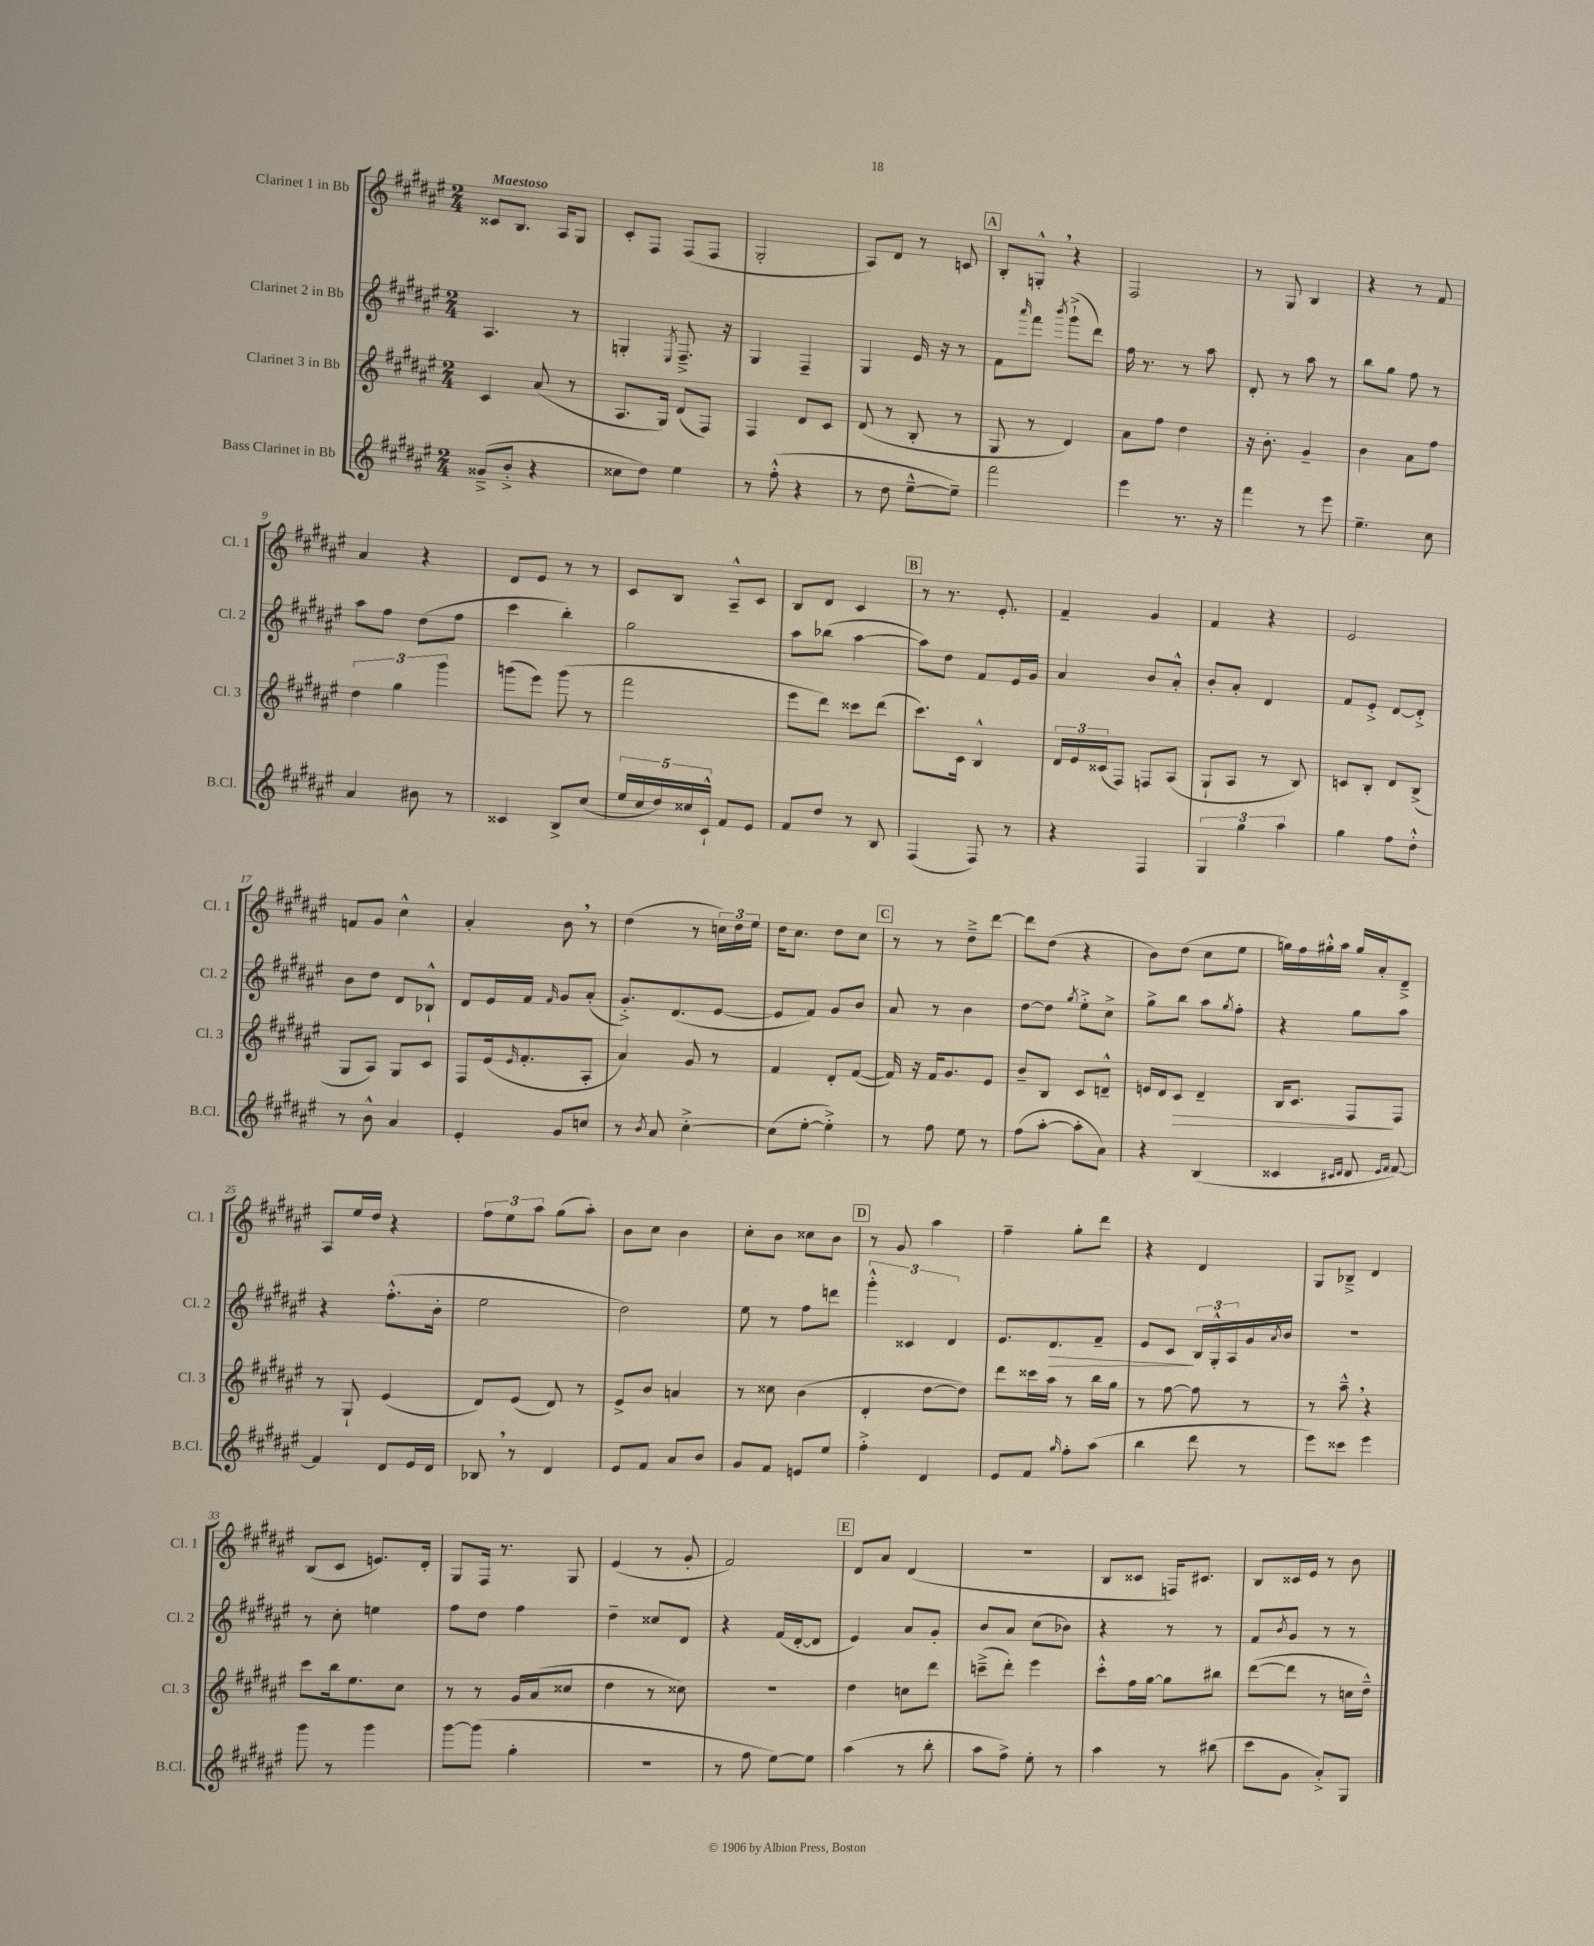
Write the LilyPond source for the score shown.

<<
\new StaffGroup <<
\new Staff = "s0" \with { instrumentName = "Clarinet 1 in Bb" shortInstrumentName = "Cl. 1" } {
    \clef treble \key fis \major \numericTimeSignature \time 2/4 \tempo "Maestoso"
    cisis'8 b8. ais16 gis8 |
    cis'8-. fis8 fis8( fis8 |
    gis2-. |
    ais8) dis'8 r8 c'8 |
    \mark \markup { \box "A" } b8-. g8-.-^ \breathe r4 |
    fis2 |
    r8 gis8 b4 |
    r4 r8 fis'8 |
    ais'4 r4 |
    dis'8 eis'8 r8 r8 |
    cis'8 b8 ais8---^ cis'8 |
    b8 dis'8 cis'4 |
    \mark \markup { \box "B" } r8 r8. eis'8.-. |
    fis'4-- gis'4 |
    fis'4 r4 |
    eis'2 |
    f'8 gis'8 cis''4-^ |
    ais'4-. b'8 \breathe r8 |
    dis''4( r8 \tuplet 3/2 { c''16) dis''16 eis''16 } |
    dis''16 cis''8. dis''8 cis''8 |
    \mark \markup { \box "C" } r8 r8 dis''8---> dis'''8~ |
    dis'''8 dis''8( r4 |
    b'8) dis''8( cis''8 eis''8 |
    g''16) fis''16 gis''16-.-^ ais''16 gis''16 ais'16-. dis'8---> |
    ais8 eis''16 dis''16 r4 |
    \tuplet 3/2 { fis''8 eis''8 ais''8 } gis''8( ais''8-.) |
    b'8 cis''8 b'4 |
    cis''8-. b'8 cisis''8 b'8 |
    \mark \markup { \box "D" } r8 gis'8 ais''4 |
    fis''4-- gis''8-. dis'''8 |
    r4 dis'4 |
    gis8 bes8---> dis'4 |
    b8( cis'8 e'8.) dis'16-. |
    gis8 fis16 r8. gis8 |
    eis'4( r8 gis'8-. |
    fis'2) |
    \mark \markup { \box "E" } dis'8 ais'8 dis'4( |
    R2 |
    b8 cisis'8 f16) cis'8. |
    b8 cisis'16 eis'16 r8 b'8 \bar "|." |
}
\new Staff = "s1" \with { instrumentName = "Clarinet 2 in Bb" shortInstrumentName = "Cl. 2" } {
    \clef treble \key fis \major \numericTimeSignature \time 2/4
    ais4. r8 |
    g4-. \acciaccatura { eis8 } fis8.---> r16 |
    gis4 fis4-- |
    gis4 eis'16 r16 r8 |
    \mark \markup { \box "A" } fis'8 \grace { ais'''16 } fis'''8 \acciaccatura { b'''8 } gis'''8-!->( dis'''8) |
    fis''16 r8. r8 ais''8 |
    dis'8-. r8 ais''8 r8 |
    b''8 gis''8 fis''8 r8 |
    ais''8 fis''8 dis''8( fis''8 |
    cis'''4 b''4-.) |
    gis''2 |
    ais''8 bes''8( ais''4~ |
    \mark \markup { \box "B" } ais''8) dis''8 fis'8 eis'16 gis'16 |
    ais'4 b'8 ais'8-.-^ |
    b'8-. ais'8-. dis'4 |
    fis'8 eis'8-.-> dis'8~ dis'8-.-> |
    b'8 dis''8 dis'8 bes8-!-^ |
    dis'8 eis'16 fis'16 \grace { fis'16 } gis'8 ais'8-.( |
    gis'8.-.->) dis'8.( eis'8~ |
    eis'8 fis'8) gis'8 b'8 |
    \mark \markup { \box "C" } ais'8 r8 b'4 |
    dis''8~ dis''8 \acciaccatura { gis''8 } eis''8-.-> cis''8-> |
    gis''8-> b''8 ais''8 \acciaccatura { gis''8 } fis''8-. |
    r4 gis''8 ais''8 |
    r4 fis''8.-.-^( b'16-. |
    eis''2 |
    dis''2) |
    eis''8 r8 fis''8 d'''8 |
    \mark \markup { \box "D" } \tuplet 3/2 { gis'''4-.-^ cisis'4 dis'4 } |
    eis'8. dis'8.\> fis'8-- |
    eis'8 cis'8\! \tuplet 3/2 { b16 gis16-.-^ ais16 } gis'16 \acciaccatura { ais'8 } b'16 |
    r2 |
    r8 cis''8-. e''4 |
    fis''8 dis''8 fis''4 |
    dis''4-- cisis''8 dis'8 |
    r4 fis'16( dis'16~-. dis'8 |
    \mark \markup { \box "E" } eis'4) ais'8 gis'8-. |
    b'8 ais'8 cis''8( bes'8) |
    r4 r8 r8 |
    fis'8 \acciaccatura { b'8 } gis'8 r8 r8 \bar "|." |
}
\new Staff = "s2" \with { instrumentName = "Clarinet 3 in Bb" shortInstrumentName = "Cl. 3" } {
    \clef treble \key fis \major \numericTimeSignature \time 2/4
    cis'4 ais'8( r8 |
    ais8. gis16) dis'8( fis8) |
    fis4 dis'8 cis'8 |
    dis'8( r8 b8-. r8 |
    \mark \markup { \box "A" } gis8 r8 dis'4) |
    ais'8 fis''8 dis''4 |
    r16 b'8.-. gis'4-- |
    b'4 ais'8 fis''8 |
    \tuplet 3/2 { dis''4 gis''4 gis'''4 } |
    g'''8( eis'''8) g'''8( r8 |
    fis'''2 |
    eis'''8 dis'''8) cisis'''8 dis'''8( |
    \mark \markup { \box "B" } cis'''8.) cis'16 b4-^ |
    \tuplet 3/2 { dis'16 eis'16 cisis'16( } fis8) f8 ais8( |
    gis8-! ais8 r8 b8) |
    c'8 b8-. dis'8 b8->( |
    gis8 ais8) gis8 cis'8 |
    fis8 eis'16( \grace { eis'16 } fis'8.-. ais8-. |
    ais'4) gis'8 r8 |
    fis'4 dis'8-. fis'8~( |
    \mark \markup { \box "C" } fis'16) r16 fis'16 gis'8. eis'8 |
    b'8-- b8 cis'8 d'8---^ |
    e'16 dis'16 cis'8\> dis'4-- |
    b16 cis'8. fis8\! fis8 |
    r8 gis8-! eis'4( |
    dis'8) eis'8( dis'8) r8 |
    eis'8-> b'8 a'4 |
    r8 cisis''8 b'4( |
    \mark \markup { \box "D" } dis'4-. dis''8~ dis''8) |
    dis'''8 cisis'''16 ais''16 r8 b''16 gis''16 |
    r8 fis''8~ fis''8 r8 |
    r8 ais''8---^ \breathe r4 |
    cis'''8 b''16 eis''8. cis''8 |
    r8 r8 gis'16 ais'16( cisis''8 |
    dis''4 r8 cisis''8) |
    R2 |
    \mark \markup { \box "E" } dis''4 c''8 dis'''8 |
    c'''8--->( dis'''8-.) eis'''4 |
    cis'''8-.-^ fis''16 gis''16~ gis''8 bis''8 |
    dis'''8~( dis'''8 r8 c''16 dis''16---^) \bar "|." |
}
\new Staff = "s3" \with { instrumentName = "Bass Clarinet in Bb" shortInstrumentName = "B.Cl." } {
    \clef treble \key fis \major \numericTimeSignature \time 2/4
    gisis'8--->( b'8-.-> r4 |
    cisis''8 dis''8) eis''4 |
    r8 fis''8-.-^( r4 |
    r8 dis''8 eis''8~---^ eis''8--) |
    \mark \markup { \box "A" } fis'''2 |
    eis'''4 r8. r16 |
    fis'''4 r8 eis'''8 |
    eis''4.-- cis''8 |
    ais'4 bis'8 r8 |
    cisis'4 b8-> cis''8( |
    \tuplet 5/4 { eis''16 cis''16 dis''16) cisis''16 cis'16-!-^ } fis'8 eis'8 |
    fis'8 dis''8 r8 b8 |
    \mark \markup { \box "B" } fis4( fis8) r8 |
    r4 fis4 |
    \tuplet 3/2 { gis4 gis''4 ais''4 } |
    gis''4 fis''8 dis''8-.-^ |
    r8 b'8-^ ais'4 |
    eis'4-. gis'8 c''8 |
    r8 \acciaccatura { b'8 } ais'8 cis''4~-.-> |
    cis''8( eis''8~-. eis''4-.->) |
    \mark \markup { \box "C" } r8 fis''8 eis''8 r8 |
    fis''8( ais''8~-. ais''8-. ais'8) |
    r4 b4( |
    cisis'4 \grace { cis'16 dis'16 } dis'8 \grace { eis'16 fis'16 } fis'8~) |
    fis'4 dis'8 eis'16 dis'16 |
    bes8 \breathe r8 dis'4 |
    eis'8 fis'8 ais'8 b'8 |
    gis'8 fis'8 e'8 eis''8 |
    \mark \markup { \box "D" } fis''4-.-> dis'4 |
    eis'8 fis'8 \grace { gis''16 } fis''8-. ais''8( |
    b''4 dis'''8 r8 |
    eis'''8) cisis'''8 eis'''4 |
    gis'''8 r8 gis'''4 |
    gis'''8~ gis'''8( gis''4-. |
    r2 |
    r8 fis''8 eis''8~) eis''8 |
    \mark \markup { \box "E" } ais''4( r8 b''8-. |
    ais''8 fis''8->) eis''8-. r8 |
    ais''4 r8 bis''8( |
    cis'''8 gis'8 ais'8-.->) gis8 \bar "|." |
}
>>
>>
